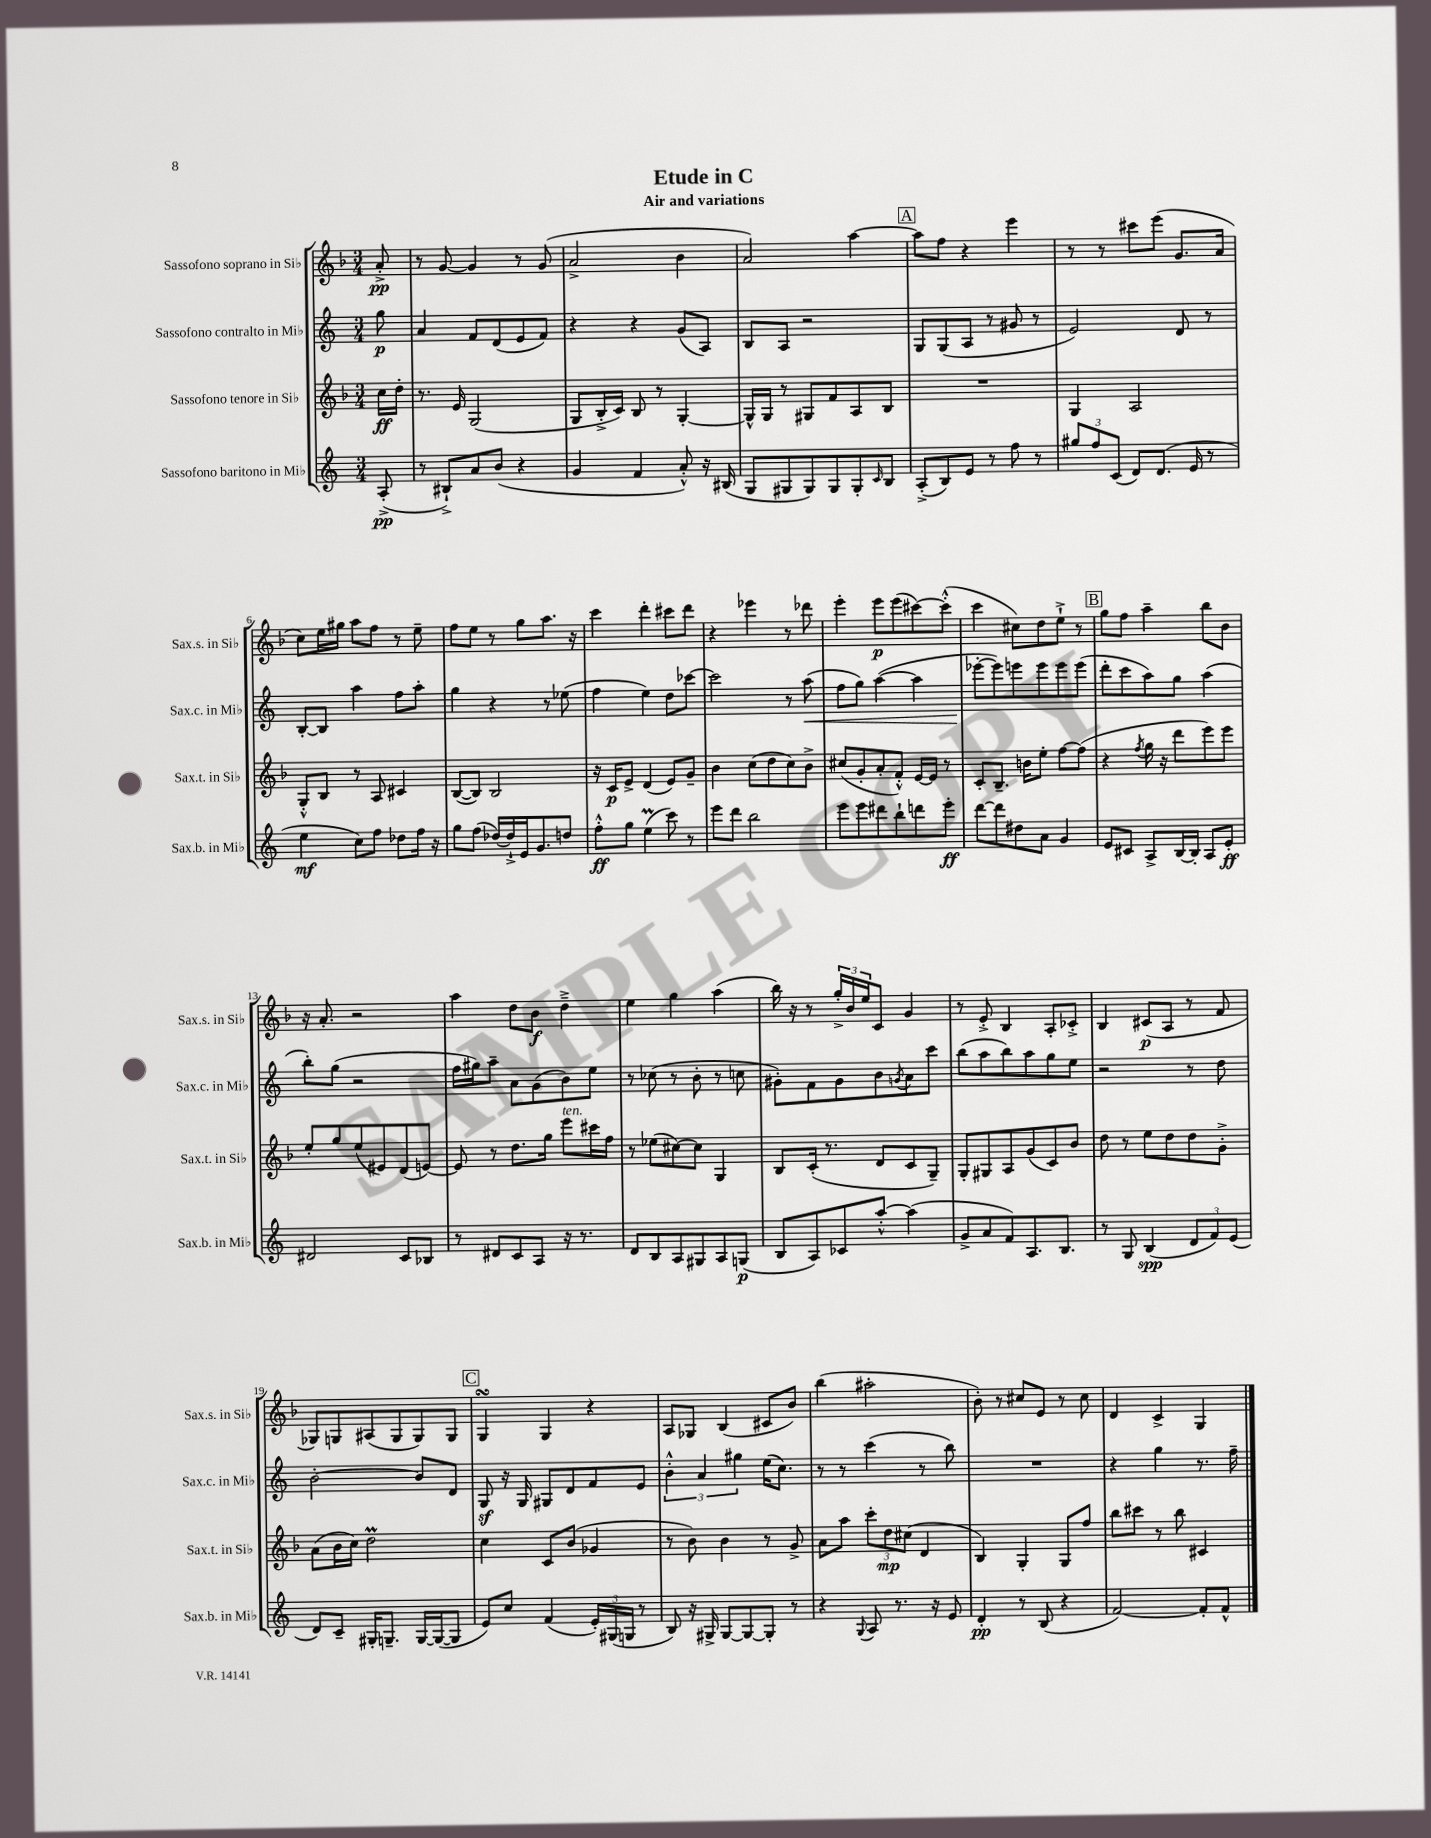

**kern	**kern	**kern	**kern
*staff4	*staff3	*staff2	*staff1
*clefG2	*clefG2	*clefG2	*clefG2
*k[]	*k[b-]	*k[]	*k[b-]
*M3/4	*M3/4	*M3/4	*M3/4
(8A'^	16cc	8gg	8a'^
.	16dd'	.	.
=	=	=	=
8r	8.r	4a	8r
8B#`^)	.	.	[8g
.	16e	.	.
8a	(2G	8f	4g]
(8b	.	(8d	.
4r	.	8e	8r
.	.	8f)	(8g
=	=	=	=
4g	8G	4r	2a^
.	16B-'^	.	.
.	16c)	.	.
4f	8B-	4r	.
.	8r	.	.
8a'^^)	[4G'	(8g	4b-
16r	.	8A)	.
(16B#	.	.	.
=	=	=	=
8G	16G^^]	8B	2a)
.	16G	.	.
8G#	8r	8A	.
8G#)	8G#	2r	.
8G#	8f	.	.
8G#'	8A	.	[4aa
16qqc	.	.	.
8B	8B-	.	.
=	=	=	=
(8A'^	2.r	8G	8aa]
8B)	.	(8G	8ff
8e	.	8A	4r
8r	.	8r	.
8ff	.	8g#	4eee
8r	.	8r	.
=	=	=	=
12gg#	4G	2e)	8r
12ff	.	.	.
.	.	.	8r
(12c	.	.	.
8d)	2A	.	8ccc#
(8.d	.	.	(8eee
.	.	8d	8.g
16e	.	.	.
8r	.	8r	.
.	.	.	16a
=	=	=	=
4ee	8G'^^	[8B'	8cc)
.	8B-	8B]	16ee
.	.	.	16gg#
8cc)	8r	4aa	8aa
8ff	8A	.	8ff
8dd-	4c#	8ff	8r
16ff	.	8aa'	8ee~
16r	.	.	.
=	=	=	=
8gg	([8B-	4gg	8ff
(8ff	8B-])	.	8ee
[16dd-)	2B-	4r	8r
16dd-`^]	.	.	.
16e	.	.	8gg
8.g	.	.	.
.	.	8r	8.aa
8dd	.	(8ee-	.
.	.	.	16r
=	=	=	=
8ff'^^	16r	4ff	4ccc
.	16c	.	.
8gg	8e^	.	.
(4ee	(4d	4ee)	4ddd'
8ccc)	8e)	8dd	8ccc#
8r	8g~	[8ccc-	8ddd
=	=	=	=
8eee	4b-	2ccc-]	4r
8ddd	.	.	.
2bb	(8cc	.	4eee-
.	8dd	.	.
.	8cc)	8r	8r
.	8b-^	(8aa	8ddd-
=	=	=	=
8eee	(8cc#	8ff	4eee'
8eee	8g'	8gg)	.
8ddd#	8a'	([4aa	8eee
8bb`	8f'^^)	.	(8eee
8ddd	[16e	4aa]	[8ccc#)
.	16e]	.	.
8eee'	8r	.	(8ccc#'^^]
=	=	=	=
[8ddd	8c'	[8eee-'	4ccc
8ddd]	8.B-~	8eee-])	.
8dd#	.	8eee	8cc#)
.	16b	.	.
8a	8ee'	8eee	8dd
4g	[8ff	8eee	8ee`^
.	(8ff]	(8eee	8r
=	=	=	=
8e	4r	8ddd'	8gg
8c#	.	8ccc	8ff
.	8qff	.	.
8A^	16gg	8aa)	4aa~
.	16r	.	.
[16B	8ddd	8gg	.
16B']	.	.	.
8A	8eee)	(4aa	8bb-
8e'	8eee	.	8b-
=	=	=	=
2d#	8ee'	8bb')	16r
.	.	.	8.a'
.	8gg	(8gg	.
.	(8ee	2r	2r
.	8e#)	.	.
8c	(8d	.	.
8B-	[8e)	.	.
=	=	=	=
8r	8e]	16ff	4aa
.	.	16gg#)	.
8d#	8r	8aa~	.
8c	8.dd	8a	8dd
8A	.	(8g	8b-
.	16gg	.	.
16r	8eee	8b)	4dd~^
8.r	.	.	.
.	16ccc#	8ee	.
.	16ff	.	.
=	=	=	=
8d	8r	8r	4ee
8B	(8ee-	(8cc-	.
8A	[8cc#)	8r	4gg
8G#	8cc#]	8b'	.
8A	4G	8r	(4aa
(8G	.	8cc	.
=	=	=	=
8B	8B-	8g#')	16bb-)
.	.	.	16r
8A)	(16c'	8f	8r
.	8.r	.	.
8c-	.	8g#	24gg'^
.	.	.	24b-
.	.	.	24ee
[8aa'^^	8d	8b	8c
.	.	8qg	.
(4aa]	8c	8a	4g
.	8G~)	8ccc	.
=	=	=	=
8g^	8G'	(8bb	8r
8a	8G#	8aa	8e'^
8f)	8A	8bb)	4B-
8.A	(8g	8aa	.
.	8c)	8gg	8A'
8.B	.	.	.
.	8b-	8ee	8c-'^
=	=	=	=
8r	8dd	2r	4B-
8G	8r	.	.
(4B	8ee	.	(8c#
.	8dd	.	8A
12d	8dd	8r	8r
12f)	.	.	.
.	8g'^	8dd	8f
(12e	.	.	.
=	=	=	=
8d)	(8a	[2b'	8G-)
8c~	16b-	.	8G
.	16cc)	.	.
16G#'	2dd	.	(8A#
8.G~	.	.	.
.	.	.	8G
[16G	.	8b]	8G)
(16G_	.	.	.
8G]	.	8d	8G
=	=	=	=
8e)	4cc	8G	4G
8cc	.	16r	.
.	.	16G	.
(4f	8c	8G#	4G
.	(8b-	8d	.
24e')	4g-	8f	4r
(24G#	.	.	.
24G	.	.	.
8r	.	8e	.
=	=	=	=
8B)	8r	6b'^^	8A
16r	8b-)	.	8G-
.	.	6a	.
16G#^	.	.	.
[8G#	4b-	.	(4B-
.	.	6gg#	.
8G#_	.	.	.
8G#']	8r	(16ee	8c#
.	.	8.cc)	.
8r	8g^	.	8b-)
=	=	=	=
4r	8a	8r	(4bb-
.	8aa	8r	.
8qqG	.	.	.
8A	12ccc'	(4ccc	2aa#'
.	12dd	.	.
8.r	.	.	.
.	(12cc#	.	.
.	4d	8r	.
16r	.	.	.
8e	.	8bb)	.
=	=	=	=
4d'	4B-)	2.r	8b-')
.	.	.	8r
8r	4G'	.	8cc#
(8B	.	.	8e
4r	8G	.	8r
.	8ff	.	8cc#
=	=	=	=
[2f)	8bb-	4r	4d
.	8ccc#	.	.
.	8r	4gg	4c^
.	8bb-	.	.
8f']	4c#	8.r	4G
8f^^	.	.	.
.	.	16ff~	.
==	==	==	==
*-	*-	*-	*-
